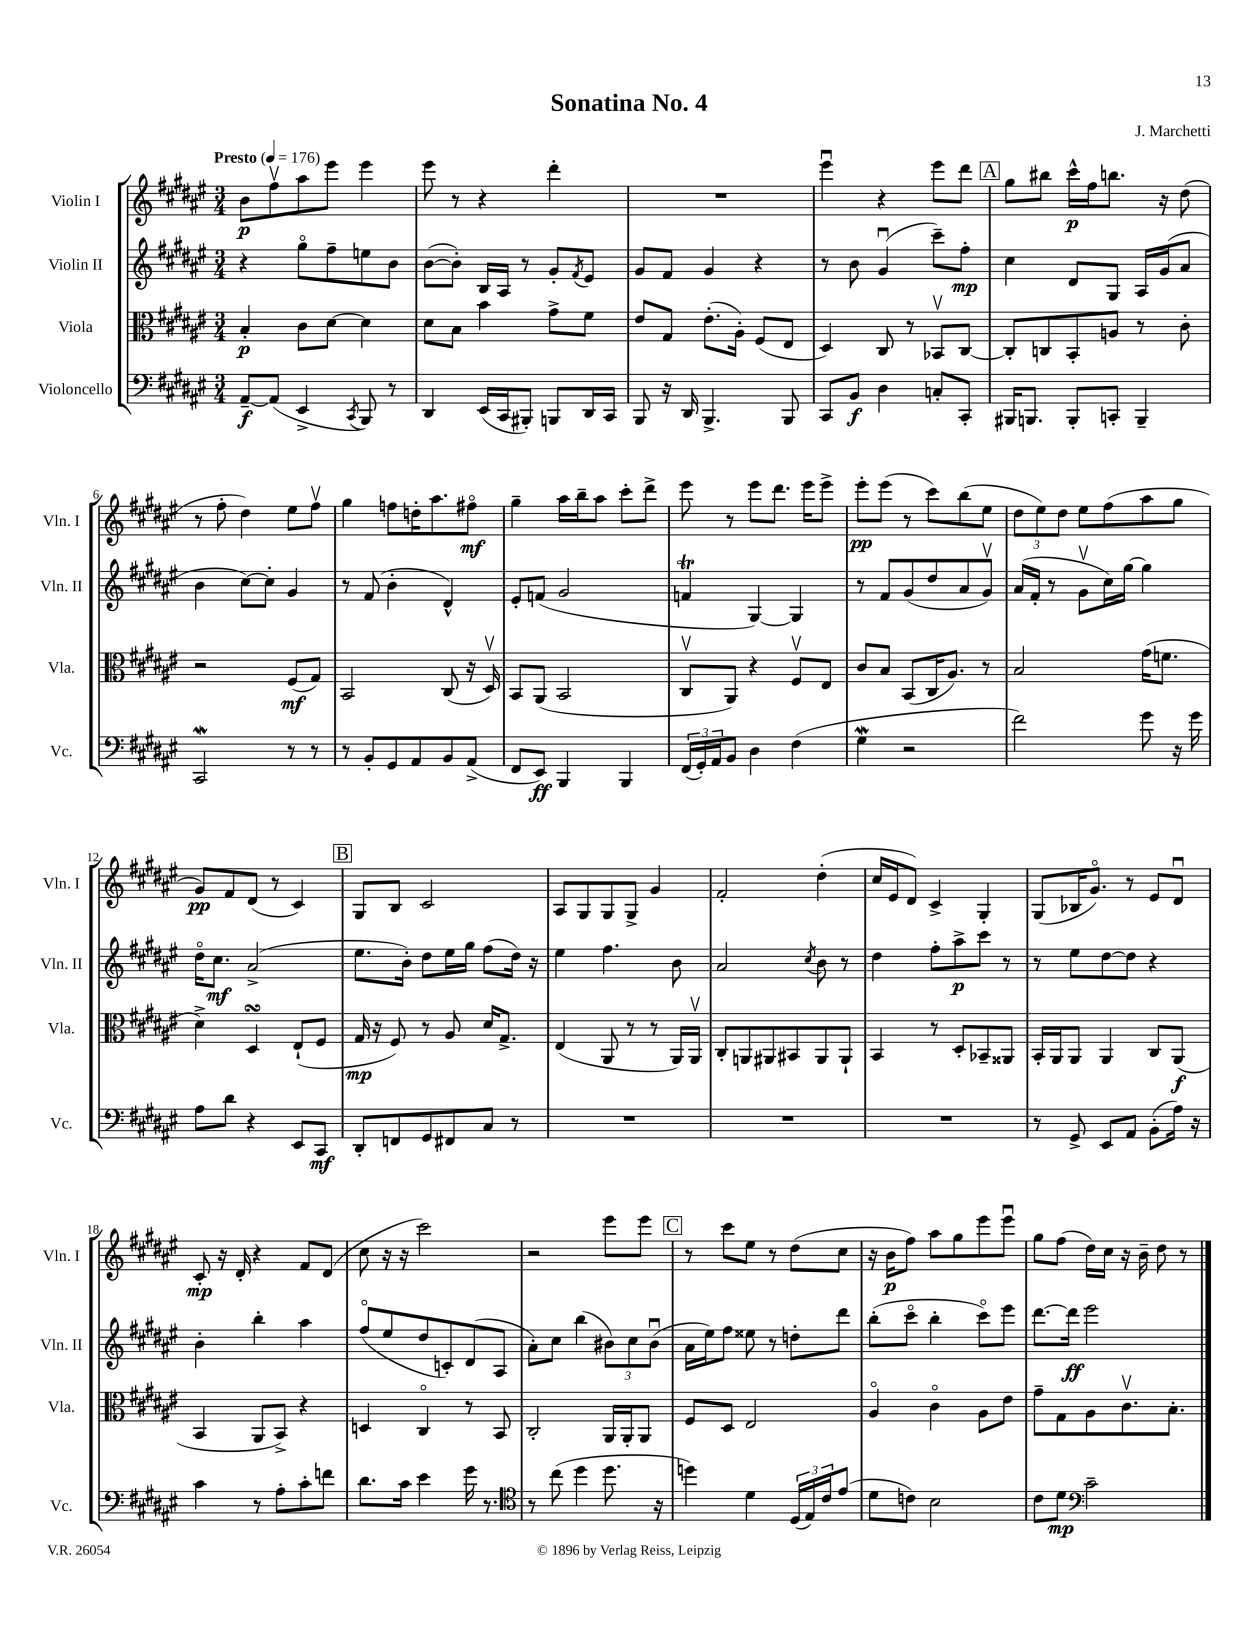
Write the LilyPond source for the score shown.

\header { title = "Sonatina No. 4" composer = "J. Marchetti" }
<<
\new StaffGroup <<
\new Staff = "s0" \with { instrumentName = "Violin I" shortInstrumentName = "Vln. I" } {
    \clef treble \key fis \major \numericTimeSignature \time 3/4 \tempo "Presto" 4 = 176
    b'8\p fis''8\upbow ais''8 eis'''8 eis'''4 |
    eis'''8 r8 r4 dis'''4-. |
    R2. |
    eis'''4\downbow r4 eis'''8 dis'''8 |
    \mark \markup { \box "A" } gis''8 bis''8 cis'''16-^\p fis''16 b''8. r16 dis''8( |
    r8 fis''8-. dis''4) eis''8 fis''8\upbow |
    gis''4 f''8 d''16-. ais''8. fis''8\flageolet\mf |
    gis''4-- ais''16 b''16-- ais''8 cis'''8-. dis'''8-> |
    eis'''8 r8 eis'''8 dis'''8. eis'''16 eis'''8-> |
    eis'''8-.\pp eis'''8( r8 cis'''8) b''8( eis''8 |
    \tuplet 3/2 { dis''8 eis''8) dis''8 } eis''8 fis''8( ais''8 gis''8 |
    gis'8\pp) fis'8 dis'8( r8 cis'4) |
    \mark \markup { \box "B" } gis8 b8 cis'2 |
    ais8 gis8 gis8 gis8-> gis'4 |
    fis'2-. dis''4-.( |
    cis''16 eis'16 dis'8) cis'4-> gis4-. |
    gis8( bes16 gis'8.\flageolet) r8 eis'8 dis'8\downbow |
    cis'8-.\mp r16 dis'16-. r4 fis'8 dis'8( |
    cis''8 r16 r16 cis'''2) |
    r2 eis'''8 eis'''8 |
    \mark \markup { \box "C" } r8 cis'''8 eis''8 r8 dis''8( cis''8 |
    r16 b'16\p fis''8) ais''8 gis''8 eis'''8 eis'''8\downbow |
    gis''8 fis''8( dis''16) cis''16 r16 b'16-- dis''8 r8 \bar "|." |
}
\new Staff = "s1" \with { instrumentName = "Violin II" shortInstrumentName = "Vln. II" } {
    \clef treble \key fis \major \numericTimeSignature \time 3/4
    r4 gis''8\flageolet fis''8-- e''8 b'8 |
    b'8~( b'8-.) b16 ais16 r8 gis'8-. \acciaccatura { fis'8 } eis'8 |
    gis'8 fis'8 gis'4 r4 |
    r8 b'8 gis'4\downbow( cis'''8--) fis''8-.\mp |
    \mark \markup { \box "A" } cis''4 dis'8 gis8 ais16 gis'16( ais'8 |
    b'4 cis''8~) cis''8-. gis'4 |
    r8 fis'8( b'4-. dis'4-^) |
    eis'8-. f'8( gis'2 |
    f'4\trill gis4~) gis4 |
    r8 fis'8 gis'8( dis''8 ais'8 gis'8\upbow) |
    ais'16( fis'16-. r8 gis'8\upbow cis''16) gis''16~ gis''4 |
    dis''16\flageolet cis''8.\mf ais'2->( |
    \mark \markup { \box "B" } eis''8. b'16-.) dis''8 eis''16 gis''16 fis''8( dis''16) r16 |
    eis''4 fis''4. b'8 |
    ais'2 \acciaccatura { cis''8 } b'8 r8 |
    dis''4 fis''8-. ais''8->\p cis'''8 r8 |
    r8 eis''8 dis''8~ dis''8 r4 |
    b'4-. b''4-. ais''4 |
    fis''8\flageolet( eis''8 dis''8 c'8-.) dis'8( ais8 |
    ais'8-.) cis''8 b''4( \tuplet 3/2 { bis'8) cis''8 bis'8\downbow( } |
    \mark \markup { \box "C" } ais'16 eis''16) fis''8 eisis''8 r8 d''8-. dis'''8 |
    b''8-.( cis'''8\flageolet b''4-. cis'''8\flageolet) eis'''8 |
    dis'''8.~ dis'''16\ff eis'''2 \bar "|." |
}
\new Staff = "s2" \with { instrumentName = "Viola" shortInstrumentName = "Vla." } {
    \clef alto \key fis \major \numericTimeSignature \time 3/4
    b4-.\p cis'8 dis'8~ dis'4 |
    dis'8 b8 b'4 gis'8-> fis'8 |
    eis'8 gis8 eis'8.-.( ais16-.) fis8( eis8 |
    dis4) cis8 r8 bes,8\upbow cis8~ |
    \mark \markup { \box "A" } cis8-. c8 b,8-. a8 r8 cis'8-. |
    r2 fis8\mf( gis8) |
    b,2 cis8( r16 dis16\upbow) |
    b,8 ais,8( b,2 |
    cis8\upbow ais,8) r4 fis8\upbow eis8 |
    cis'8 b8 b,8( cis16 ais8.) r8 |
    b2 gis'16( f'8. |
    dis'4->) dis4\turn eis8-!( fis8 |
    \mark \markup { \box "B" } gis16\mp r16 fis8) r8 ais8 dis'16 gis8.-> |
    eis4( ais,8 r8 r8 ais,16) ais,16\upbow |
    cis8-. a,8 ais,8 bis,8 ais,8 ais,8-! |
    b,4 r8 dis8-. bes,8-- aisis,8 |
    b,16-. ais,16 ais,8 ais,4 cis8 ais,8\f( |
    b,4 ais,8 b,8->) r4 |
    d4 cis4\flageolet r8 b,8 |
    cis2-. ais,16 ais,16-. ais,8 |
    \mark \markup { \box "C" } fis8 dis8 eis2 |
    ais4\flageolet cis'4\flageolet ais8 eis'8 |
    gis'8-- gis8 ais8 cis'8.\upbow b8.-. \bar "|." |
}
\new Staff = "s3" \with { instrumentName = "Violoncello" shortInstrumentName = "Vc." } {
    \clef bass \key fis \major \numericTimeSignature \time 3/4
    ais,8~--\f ais,8( eis,4-> \acciaccatura { cis,8 } b,,8) r8 |
    dis,4 eis,16( cis,16 bis,,8-.) b,,8 dis,16 cis,16 |
    b,,8 r16 dis,16 b,,4.-> b,,8 |
    cis,8 b,8\f dis4 c8-. cis,8-. |
    \mark \markup { \box "A" } bis,,16 b,,8. b,,8-. c,8-. b,,4-- |
    cis,2\mordent r8 r8 |
    r8 b,8-. gis,8 ais,8 b,8 ais,8->( |
    fis,8 eis,8\ff) b,,4 b,,4 |
    \tuplet 3/2 { fis,16( gis,16-.) ais,16 } b,8 dis4 fis4( |
    gis4\mordent r2 |
    fis'2) gis'8 r16 gis'16 |
    ais8 dis'8 r4 eis,8 cis,8\mf |
    \mark \markup { \box "B" } dis,8-. f,8 gis,8 fis,8 cis8 r8 |
    R2. |
    R2. |
    R2. |
    r8 gis,8-> eis,8 ais,8 b,8-.( ais16) r16 |
    cis'4 r8 ais8-. cis'8-. f'8 |
    dis'8. cis'16 eis'4 gis'16 r8. |
    \clef tenor r8 cis''8( dis''4 dis''8. r16 |
    \mark \markup { \box "C" } d''4) dis'4 \tuplet 3/2 { dis16( eis16) cis'16 } eis'8( |
    dis'8 c'8) b2 |
    cis'8 dis'8\mp \clef bass cis'2-- \bar "|." |
}
>>
>>
